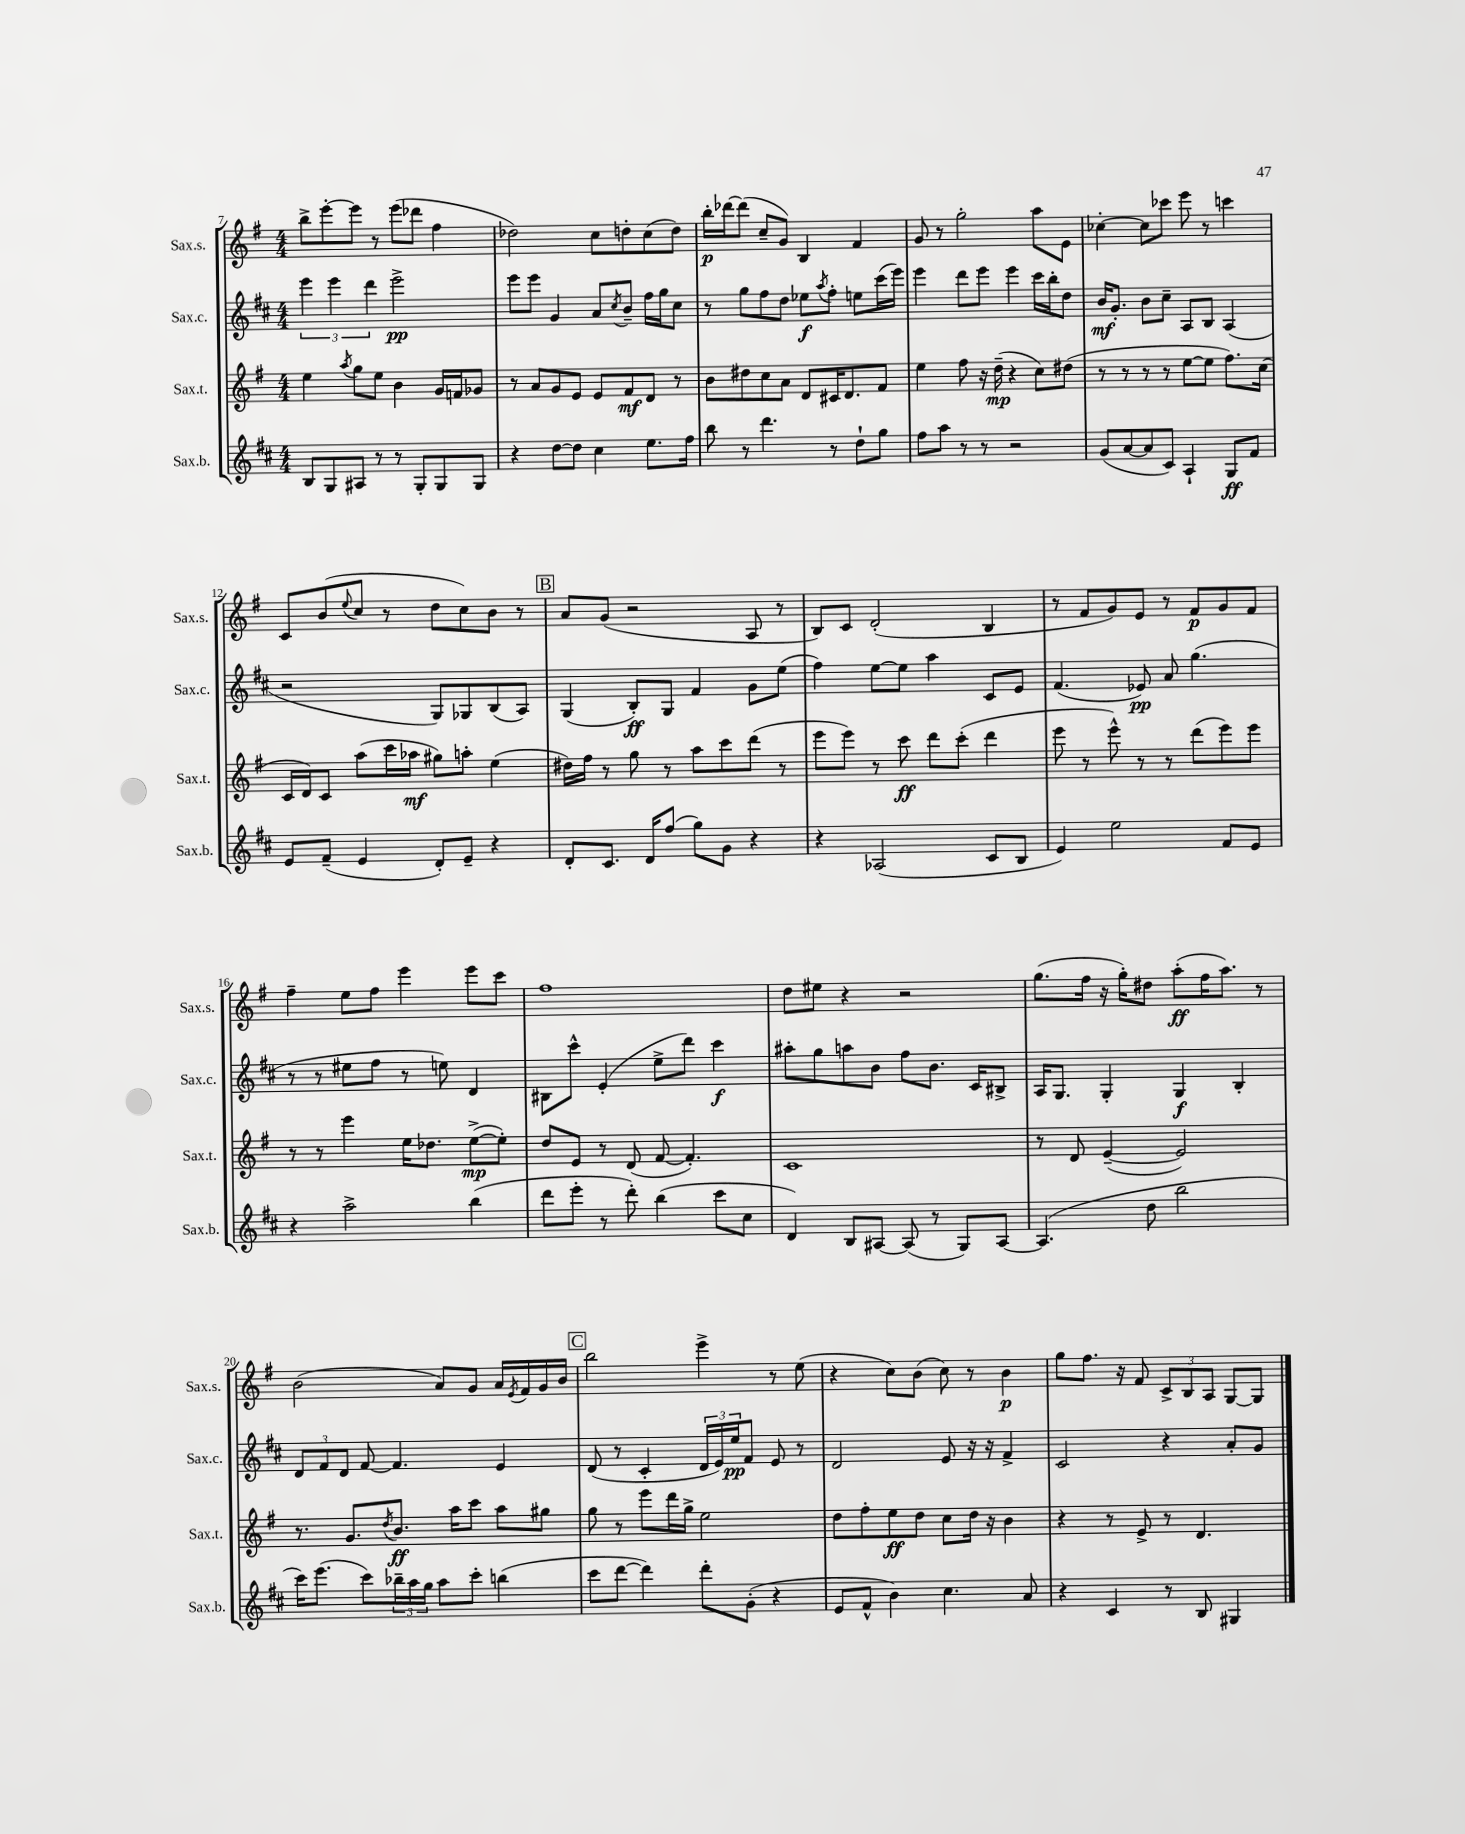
<<
\new StaffGroup <<
\new Staff = "s0" \with { instrumentName = "Sax.s." shortInstrumentName = "Sax.s." } {
    \clef treble \key g \major \numericTimeSignature \time 4/4
    b''8-> e'''8~-. e'''8 r8 e'''8( des'''8 fis''4 |
    des''2) c''8 d''8-. c''8( d''8) |
    b''16-.\p des'''16~ des'''8( c''8-- g'8) b4 fis'4 |
    g'8 r8 g''2-. a''8 e'8 |
    ces''4~-. ces''8 ces'''8 e'''8 r8 c'''4 |
    c'8 b'8( \appoggiatura { e''8 } c''8 r8 d''8 c''8) b'8 r8 |
    \mark \markup { \box "B" } a'8 g'8( r2 a8 r8 |
    b8) c'8 d'2-.( b4 |
    r8 fis'8 g'8) e'8 r8 fis'8\p g'8 fis'8 |
    fis''4-- e''8 fis''8 e'''4 e'''8 c'''8 |
    fis''1 |
    d''8 eis''8 r4 r2 |
    g''8.( fis''16 r16 g''16-.) dis''8 a''8-.\ff( fis''16 a''8.) r8 |
    b'2( a'8) g'8 a'16 \acciaccatura { e'8 } fis'16 g'16 b'16 |
    \mark \markup { \box "C" } b''2 e'''4-> r8 e''8( |
    r4 c''8) b'8( c''8) r8 b'4\p |
    g''8 fis''8. r16 fis'8 \tuplet 3/2 { c'8-> b8 a8 } g8~ g8 \bar "|." |
}
\new Staff = "s1" \with { instrumentName = "Sax.c." shortInstrumentName = "Sax.c." } {
    \clef treble \key d \major \numericTimeSignature \time 4/4
    \tuplet 3/2 { e'''4 e'''4 d'''4 } e'''2->\pp |
    e'''8 e'''8 g'4 a'8 \acciaccatura { cis''8 } b'8-- fis''16 g''16 cis''8 |
    r8 g''8 fis''8 d''8 ees''8\f \acciaccatura { a''8 } fis''8-. e''8 cis'''16( e'''16) |
    e'''4 d'''8 e'''8 e'''4 cis'''16 b''16-. d''8 |
    b'16\mf g'8.-. b'8 cis''8-- a8 b8 a4( |
    r2 g8) ges8 b8( a8) |
    \mark \markup { \box "B" } g4( b8-.\ff) g8 fis'4 g'8 e''8( |
    fis''4) e''8~ e''8 a''4 cis'8 e'8 |
    fis'4.( ees'8\pp) a'8 g''4.( |
    r8 r8 eis''8 fis''8 r8 e''8) d'4 |
    bis8 cis'''8-^ e'4-.( e''8-> d'''8) cis'''4\f |
    ais''8-. g''8 a''8 b'8 fis''8 b'8. cis'16 bis8-> |
    a16 g8. g4-. g4\f b4-. |
    \tuplet 3/2 { d'8 fis'8 d'8 } fis'8~ fis'4. e'4 |
    \mark \markup { \box "C" } d'8( r8 cis'4-. \tuplet 3/2 { d'16 e'16) e''16\pp } fis'8 e'8 r8 |
    d'2 e'8 r16 r16 fis'4-> |
    cis'2 r4 a'8-. g'8 \bar "|." |
}
\new Staff = "s2" \with { instrumentName = "Sax.t." shortInstrumentName = "Sax.t." } {
    \clef treble \key g \major \numericTimeSignature \time 4/4
    e''4 \acciaccatura { a''8 } g''8 e''8 b'4 g'16 f'16 ges'8 |
    r8 a'8 g'8 e'8 e'8 fis'8\mf d'8 r8 |
    b'8 dis''8 c''8 a'8 d'8 cis'16 d'8. fis'8 |
    e''4 fis''8 r16 d''16--\mp( r4 c''8) dis''8( |
    r8 r8 r8 r8 e''8~ e''8 fis''8.) c''16( |
    c'16 d'16) c'8 a''8( c'''16 aes''16\mf gis''8) a''8-. e''4( |
    \mark \markup { \box "B" } dis''16) fis''16 r8 g''8 r8 a''8 c'''8 d'''8( r8 |
    e'''8 e'''8) r8 c'''8\ff d'''8 c'''8-.( d'''4 |
    e'''8 r8 e'''8-^) r8 r8 d'''8( e'''8) e'''8 |
    r8 r8 e'''4 e''16 des''8. e''8~->\mp( e''8-.) |
    d''8 e'8 r8 d'8( fis'8~ fis'4.-.) |
    c'1 |
    r8 d'8 e'4~--( e'2) |
    r8. g'8. \acciaccatura { d''8 } b'8.\ff a''16 c'''8 a''8 gis''8 |
    \mark \markup { \box "C" } g''8 r8 e'''8 d'''16 g''16-> e''2 |
    d''8 fis''8-. e''8\ff d''8 c''8 d''16 r16 b'4 |
    r4 r8 e'8-> r8 d'4. \bar "|." |
}
\new Staff = "s3" \with { instrumentName = "Sax.b." shortInstrumentName = "Sax.b." } {
    \clef treble \key d \major \numericTimeSignature \time 4/4
    b8 g8 ais8 r8 r8 g8-. g8 g8 |
    r4 d''8~ d''8 cis''4 e''8. fis''16 |
    b''8 r8 d'''4. r8 d''8-! g''8 |
    fis''8 a''8 r8 r8 r2 |
    g'8( a'8~ a'8 cis'8) a4-! g8\ff fis'8 |
    e'8 fis'8--( e'4 d'8-.) e'8-- r4 |
    \mark \markup { \box "B" } d'8-. cis'8. d'16 fis''8( g''8) g'8 r4 |
    r4 aes2( cis'8 b8 |
    e'4) e''2 fis'8 e'8 |
    r4 a''2-> b''4( |
    d'''8 e'''8-. r8 d'''8-.) b''4( cis'''8 cis''8 |
    d'4) b8 ais8~ ais8( r8 g8) ais8~ |
    ais4.( d''8 b''2 |
    cis'''16) e'''8.( cis'''8) \tuplet 3/2 { bes''16-- a''16 g''16 } a''8 cis'''8-. b''4( |
    \mark \markup { \box "C" } cis'''8 d'''8~ d'''4) d'''8-. g'8-.( r4 |
    e'8 fis'8-^ b'4) cis''4. a'8 |
    r4 cis'4 r8 b8 gis4 \bar "|." |
}
>>
>>
\layout { \context { \Score currentBarNumber = #7 } }
